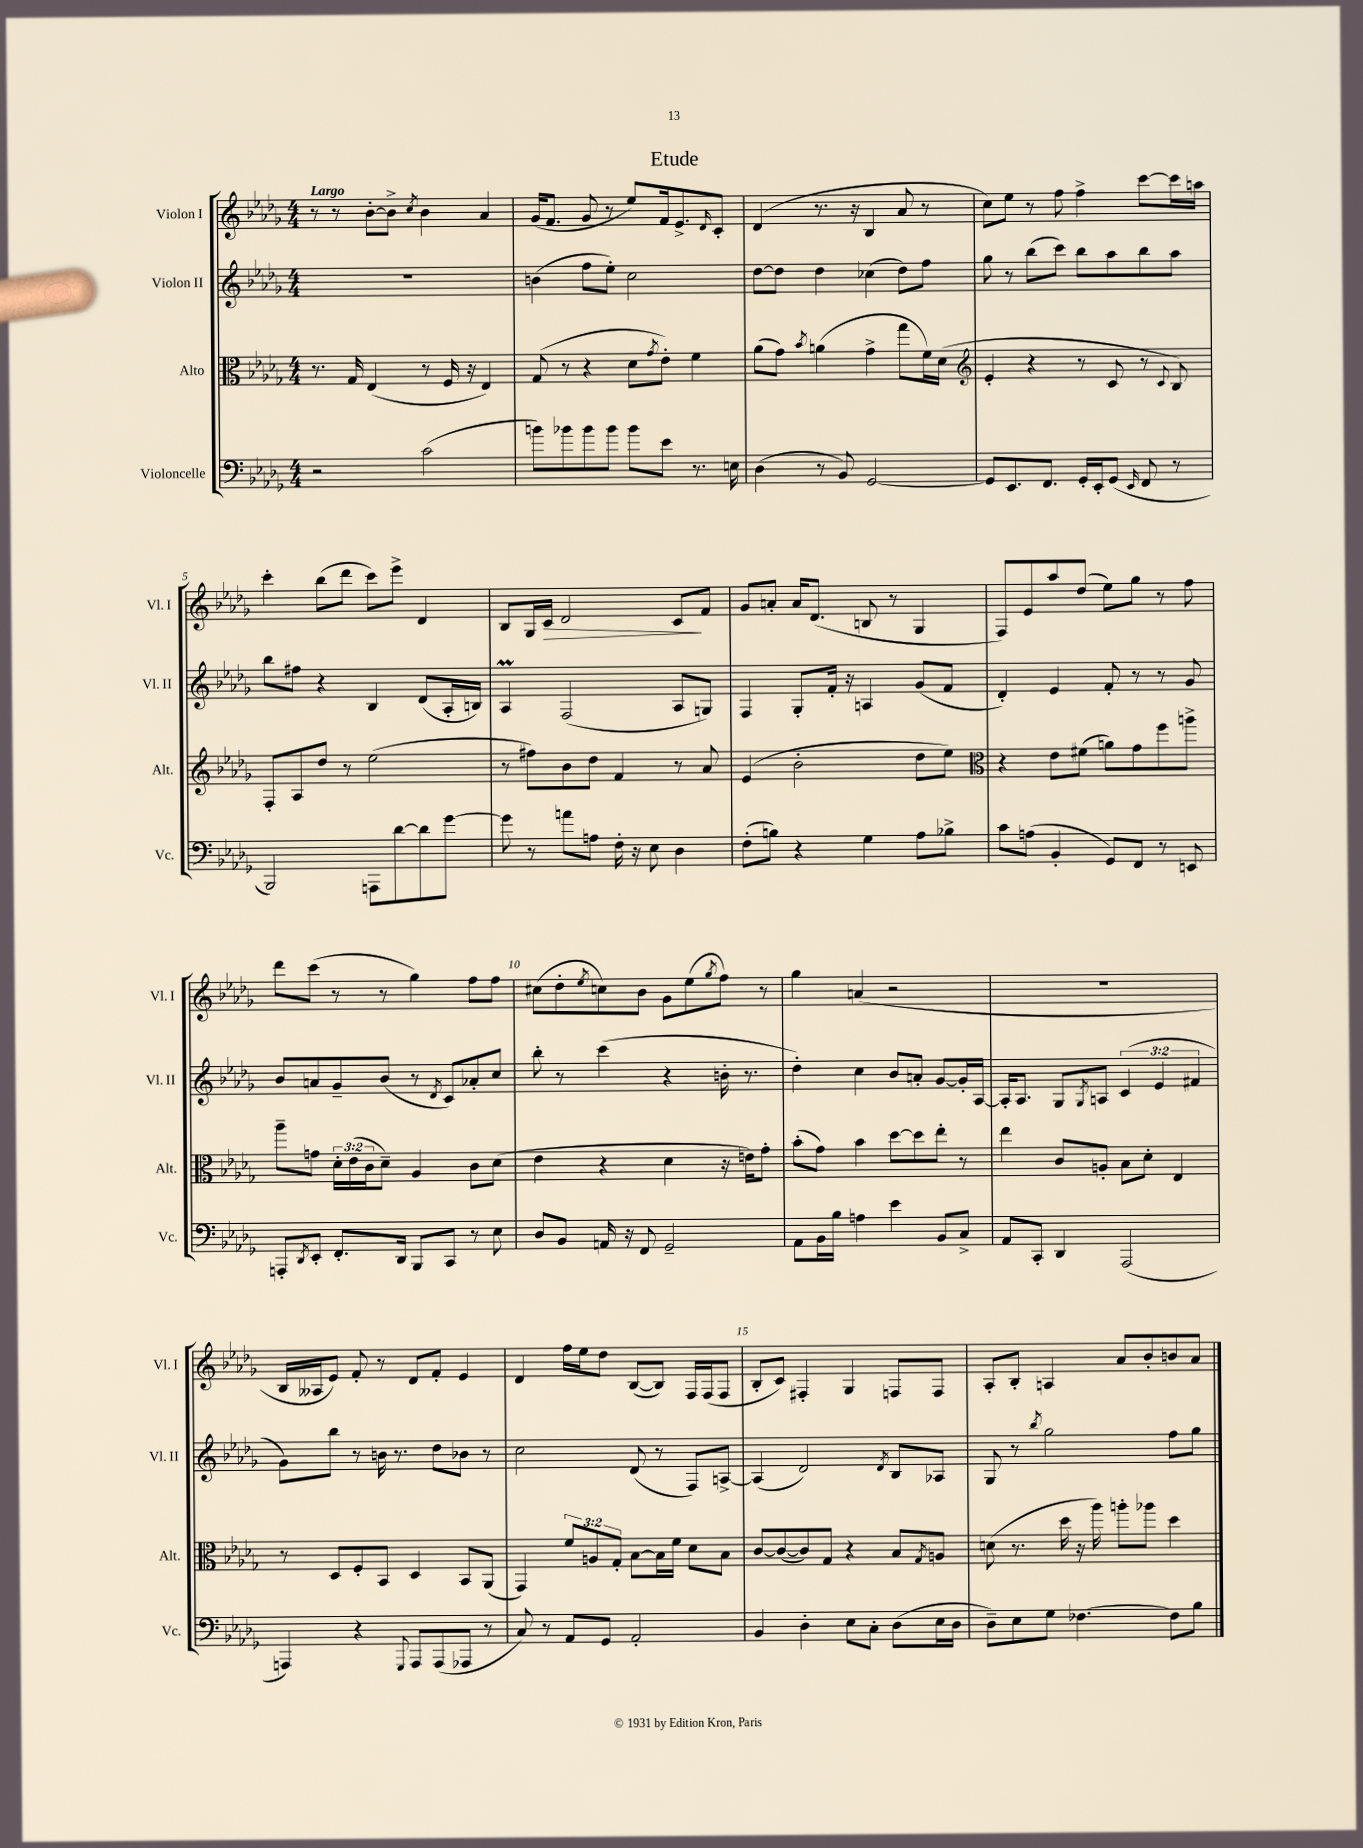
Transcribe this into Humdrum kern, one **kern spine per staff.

**kern	**kern	**kern	**kern
*staff4	*staff3	*staff2	*staff1
*clefF4	*clefC3	*clefG2	*clefG2
*k[b-e-a-d-g-]	*k[b-e-a-d-g-]	*k[b-e-a-d-g-]	*k[b-e-a-d-g-]
*M4/4	*M4/4	*M4/4	*M4/4
2r	8.r	1r	8r
.	.	.	8r
.	16G-/	.	.
.	(4E-/	.	[8b-'\L
.	.	.	8b-^\]J
.	.	.	8qcc/
(2c\	8r	.	4b-\
.	16F/	.	.
.	16r	.	.
.	4E-/)	.	4a-/
=	=	=	=
8b\L)	(8G-/	(4b\	(16g-/LK
.	.	.	8.f/J
8b-\	8r	.	.
8b-\	4r	8ff\L	8g-/
8b-\J	.	8ee-'\J)	8r
8b-\L	8d-\L	2cc\	8ee-/L)
.	8qg-/	.	.
8e-\J	8e-'\J)	.	16f/k
.	.	.	8.e-^/
8.r	4f\	.	.
.	.	.	16qqd-/
.	.	.	8c'/J
16E\	.	.	.
=	=	=	=
(4D-\	(8a-\L	[8dd-\L	(4d-/
.	8g-\J)	8dd-\]J	.
.	8qb-/	.	.
8r	(4a\	4dd-\	8.r
8BB-/)	.	.	.
.	.	.	16r
[2GG-/	4g-^\	(4cc-\	4B-/
.	8gg-\L	8dd-\L)	8a-/
.	16f\L)	8ff\J	8r
.	(16d-\JJ	.	.
=	=	=	=
*	*clefG2	*	*
8GG-/]L	4e-'/	8gg-\	8cc\L)
8.EE-/	.	8r	8ee-\J
.	4r	(8bb-\L	8r
8.FF/J	.	.	.
.	.	8ccc\J)	8ff\
16GG-'/LL	8r	8bb-\L	4ff^\
16EE-'/J	.	.	.
(8GG-/J	8c/	8aa-\	.
16qqEE-/	.	.	.
8FF/	8r	8bb-\	[8ccc\L
.	8qqc/	.	.
8r	8B-/)	8aa-\J	16ccc\]L
.	.	.	16aa\JJ
=	=	=	=
2BBB-/)	8F'/L	8bb-\L	4ccc'\
.	8A-/	8ff#\J	.
.	8dd-/J	4r	(8bb-\L
.	8r	.	8ddd-\J
8AAA\L	(2ee-\	4B-/	8ccc\L)
[8d-\	.	.	8eee-^\J
8d-\]	.	(8d-/L	4d-/
[8g-\J	.	16A-'/L	.
.	.	16B/JJ)	.
=	=	=	=
8g-\]	8r	4A-/	8B-/L
8r	8ff#\L)	.	16G-/L
.	.	.	16c/JJ
8a\L	8b-\	(2F/	2d-/
8A\J	8dd-\J	.	.
16F'\	4f/	.	.
16r	.	.	.
8E-\	.	.	.
4D-\	8r	8A-/L	8c/L
.	8a-/	8G/J)	8f/J
=	=	=	=
(8F'\L	(4e-/	4F/	8g-/L
8B\J)	.	.	8a'/J
4r	2b-'\	8G-'/L	16a/LK
.	.	.	(8.d-/J
.	.	16f'/Jk	.
.	.	16r	.
4G-\	.	4A/	8B/
.	.	.	8r
8A-\L	8dd-\L	(8g-/L	4G-/
8B-^\J	8ee-\J)	8f/J	.
=	=	=	=
*	*clefC3	*	*
8c\L	4r	4d-'/)	8F/L)
(8A\J	.	.	8e-/
4BB-'/	8e-\L	4e-/	8aa-/
.	(8f#\J	.	(8dd-/J
8GG-/L)	8a\L)	8f'/	8ee-\L)
8FF/J	8g-\	8r	8gg-\J
8r	8ff\	8r	8r
8EE/	8aa^\J	8g-/	8ff\
=	=	=	=
8AAA'/L	8aa-~\L	8b-/L	8ddd-\L
8qDD-/	.	.	.
8EE-'/J	8g\J	8a/	(8ccc\J
8.FF'/L	24d-'\LL	8g-~/	8r
.	(24e-\	.	.
.	24c\J	.	.
.	8d-~\J)	(8b-/J	8r
16DD-/Jk	.	.	.
8BBB-/L	4A-/	8r	4gg-\)
.	.	8qd-/	.
8CC/J	.	8c/L)	.
8r	8c\L	8a-'/	8ff\L
8E-\	(8d-\J	8cc/J	8ff\J
=	=	=	=
8D-/L	4e-\	8bb-'\	(8cc#\L
8BB-/J	.	8r	8dd-'\
.	.	.	8qee-/
16AA/	4r	(4ccc\	8cc\)
16r	.	.	.
8FF/	.	.	8b-\J
2GG-~/	4d-\	4r	8g-\L
.	.	.	(8ee-\
.	.	.	8qgg-/
.	16r	16b'\	8ff\J)
.	16e\LK)	8.r	.
.	8g-'\J	.	8r
=	=	=	=
8AA-\L	(8b-'\L	4dd-'\)	4gg-\
16BB-\L	8g-\J)	.	.
16B-\JJ	.	.	.
4A\	4b-\	4cc\	(4a/
4e-\	[8dd-\L	8b-/L	2r
.	8dd-\]	8a'/J	.
8BB-/L	8ee-'\J	[8g-/L	.
8C^/J	8r	16g-'/]L	.
.	.	[16A-/JJ	.
=	=	=	=
8AA-/L	4ee-\	16A-'/]LK	1r
.	.	8.A-/J	.
8CC'/J	.	.	.
4DD-/	8c/L	8G-/L	.
.	.	8qG-/	.
.	8A'/J	8A/J	.
(2AAA-/	8B-\L	(6c/	.
.	8d-'\J	.	.
.	.	6e-/	.
.	4E-/	.	.
.	.	6f#/	.
=	=	=	=
4AAA/)	8r	8g-\L)	16B-/LL
.	.	.	16A--/J
.	8D-/L	8bb-\J	8e-/J)
4r	8F'/	8r	8f'/
.	8BB-/J	16b\	8r
.	.	8.r	.
8qqGGG-/	.	.	.
8AAA/L	4D-/	.	8d-/L
(8AAA/	.	8dd-\L	8f'/J
8AAA-/J	8BB-/L	8b-\J	4e-/
8r	(8AA-/J	8r	.
=	=	=	=
8C/)	4GG-/)	2cc\	4d-/
8r	.	.	.
8AA-/L	12f/L	.	16ff\LL
.	.	.	16ee-\J
.	12A/	.	.
8GG-/J	.	.	8dd-\J
.	12G-'/J	.	.
2AA-'/	[8B-\L	(8d-/	([8B-/L
.	16B-\]L	8r	8B-/]J)
.	16f\JJ	.	.
.	8d-\L	8F/L)	16F/LL
.	.	.	(16F/J
.	8B-\J	[8A^/J	8F/J
=	=	=	=
4BB-/	[8c/L	(4A/]	8B-'/L
.	(8c/_	.	8c/J)
4D-'\	8c/])	2d-/)	4F#'/
.	8G-/J	.	.
8E-\L	4r	.	4G-/
8C'\J	.	.	.
.	.	8qd-/	.
(8D-\L	8B-/L	8B-/L	8F/L
.	8qG-/	.	.
16E-\L	8A/J	8A-/J	8F/J
16D-\JJ	.	.	.
=	=	=	=
8D-~\L)	(8d\	8G-/	8A-'/L
8E-\	8.r	8r	8B-'/J
.	.	8qbb-/	.
8G-\J	.	2gg-\	4A/
.	16dd-\	.	.
[4.F-\	16r	.	.
.	16aa-\)	.	.
.	8aa'\L	.	8a-/L
.	8aa-\J	.	8b-'/
8F-\]L	4dd-\	8ff\L	8b/
8B-\J	.	8gg-\J	8a-/J
==	==	==	==
*-	*-	*-	*-
